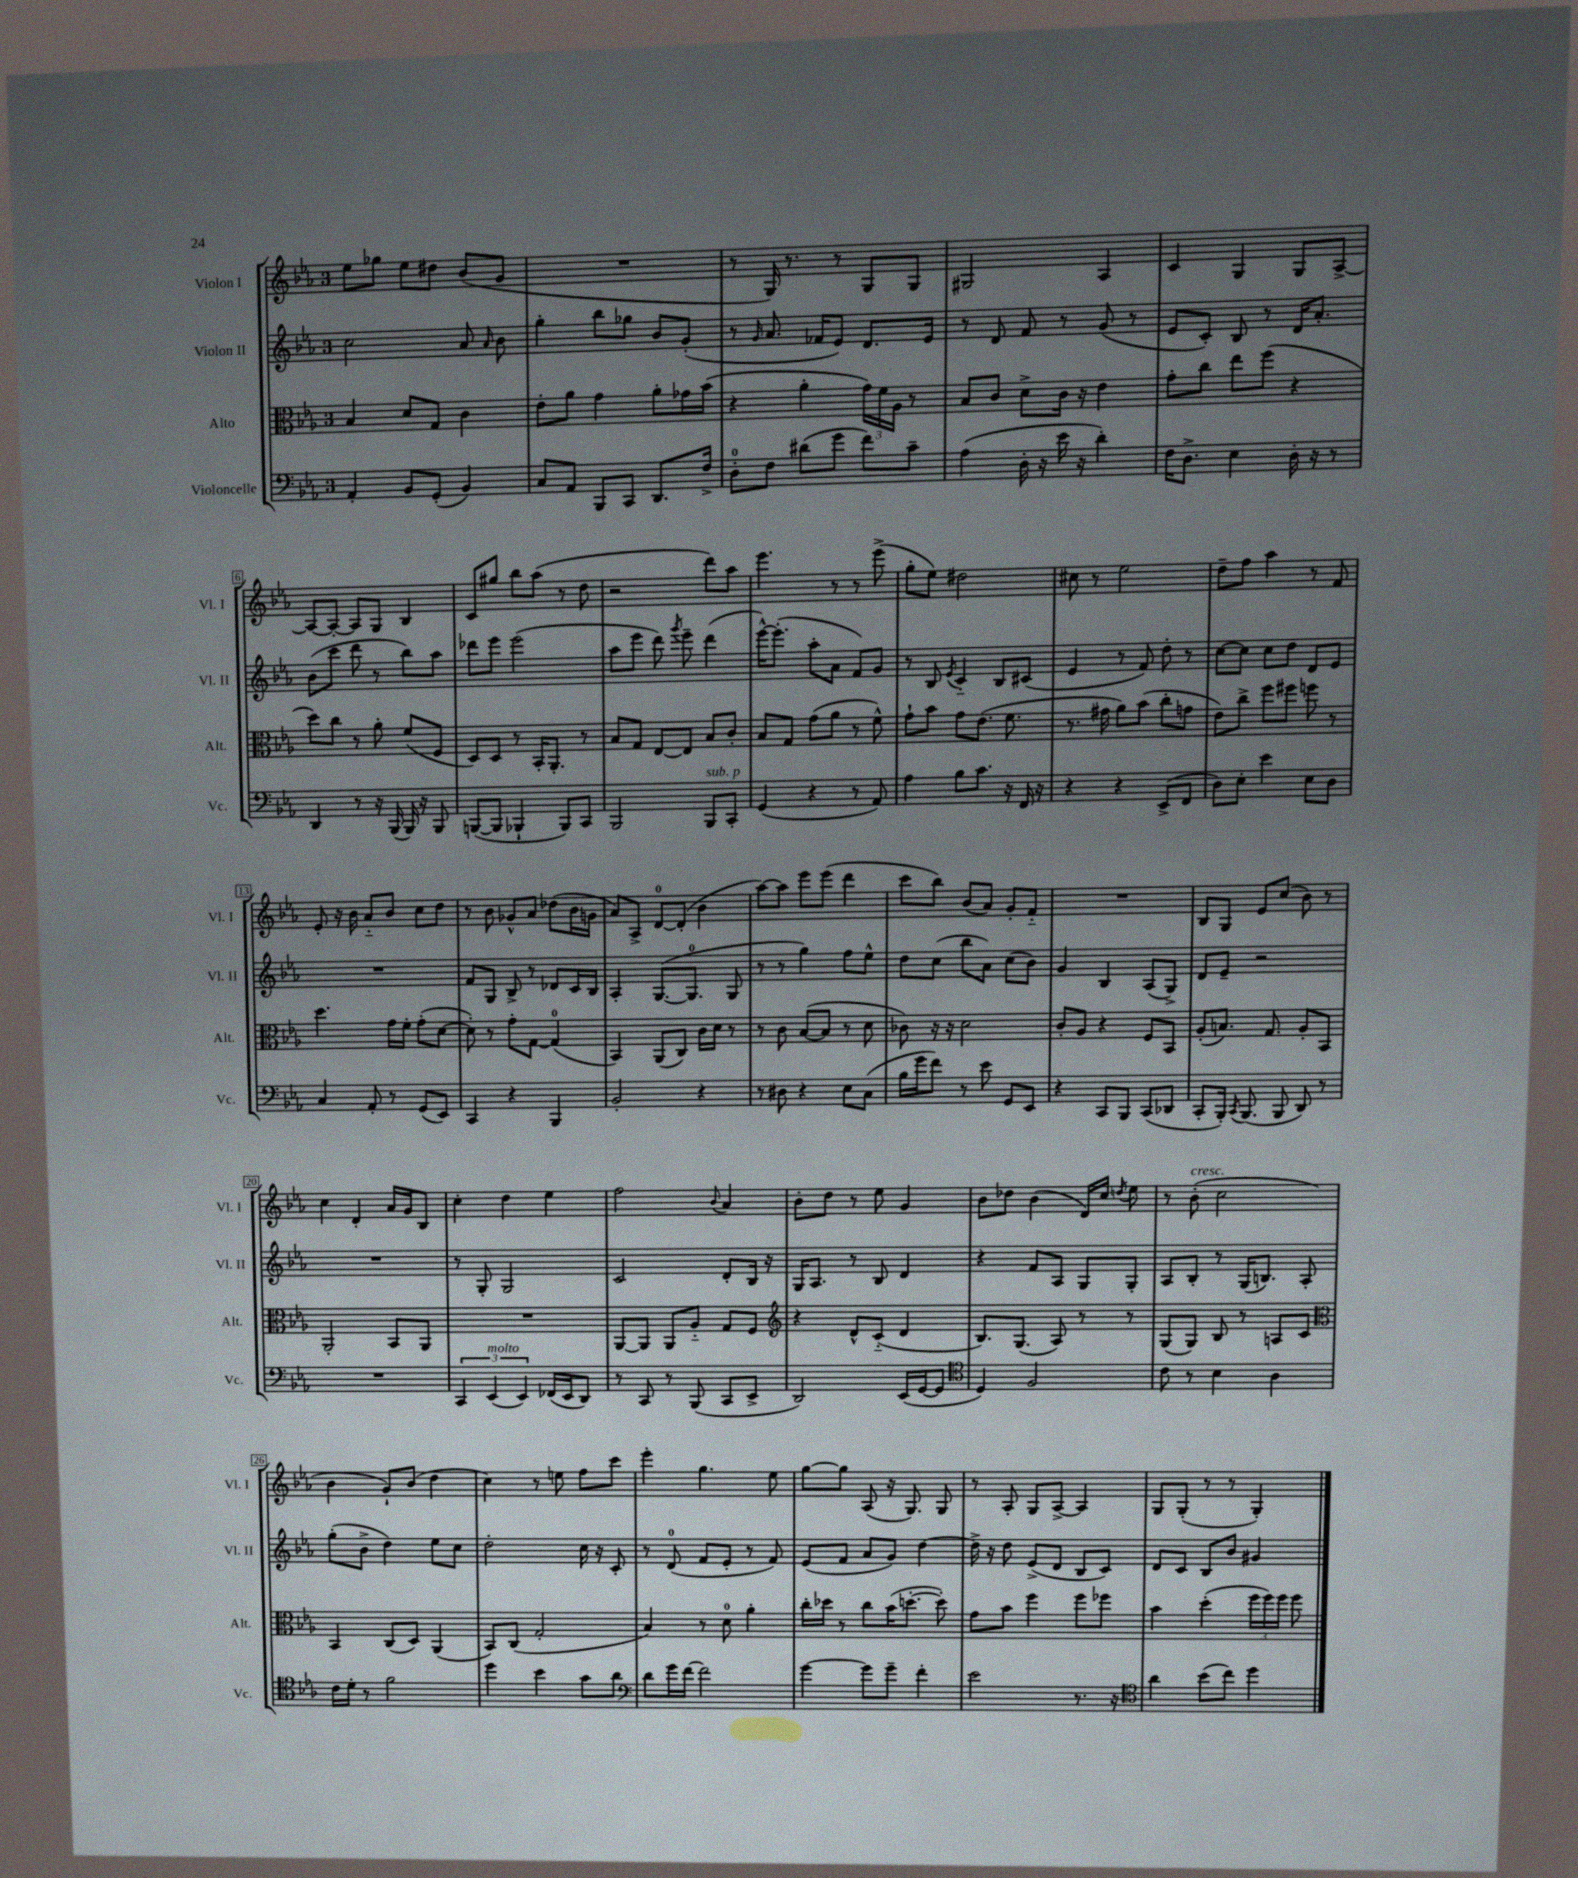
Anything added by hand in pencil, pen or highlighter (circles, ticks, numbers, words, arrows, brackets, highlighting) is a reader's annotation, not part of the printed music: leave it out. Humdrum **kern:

**kern	**kern	**kern	**kern
*staff4	*staff3	*staff2	*staff1
*clefF4	*clefC3	*clefG2	*clefG2
*k[b-e-a-]	*k[b-e-a-]	*k[b-e-a-]	*k[b-e-a-]
*M3/4	*M3/4	*M3/4	*M3/4
4AA-'/	4B-/	2cc\	8ee-\L
.	.	.	8gg-\J
8BB-/L	8d/L	.	8ee-\L
(8GG'/J	8G/J	.	8dd#\J
4BB-/)	4c\	8a-/	(8b-/L
.	.	16qqa-/	.
.	.	8b-\	8g/J
=	=	=	=
8C/L	8e-'\L	4gg'\	2.r
8AA-/J	8a-\J	.	.
8BBB-/L	4g\	8bb-\L	.
8CC/J	.	8gg-\J	.
8.DD/L	8a-'\L	8b-/L	.
.	16g-\L	(8g'/J	.
16F^/Jk	(16b-\JJ	.	.
=	=	=	=
8D'\L	4r	8r	8r
.	.	16qqg/	.
8F\J	.	8.a-/	16G/)
.	.	.	8.r
(8d#\L	4a-'\	.	.
.	.	16f-/LK	.
8g\J	.	8e-/J)	8r
8f\L)	24g\LL)	8.d/L	8G/L
.	24f\	.	.
.	24A-\JJ	.	.
8c~\J	8r	.	8G/J
.	.	16e-/Jk	.
=	=	=	=
(4A-\	8B-/L	8r	2G#/
.	8c/J	8d/	.
16D'\	8d^\L	8f/	.
16r	.	.	.
16e-\	16c\Jk	8r	.
16r	16r	.	.
4d'\)	4e-\	(8g/	4A-/
.	.	8r	.
=	=	=	=
16F\LK	8g'\L	8e-/L	4c/
8.D^\J	.	.	.
.	8cc\J	8c'/J)	.
4E-\	8ee-\L	8B-/	4G/
.	(8ff\J	8r	.
16D'\	4r	16d/LK	8G/L
16r	.	8.a-'/J	.
8r	.	.	[8A-^/J
=	=	=	=
4DD/	8dd\L)	(8b-\L	8A-/_L
.	8cc\J	8ccc\J	8A-'/_J
8r	8r	8ddd\	8A-/]L
16r	8a-'\	8r	8G/J
(16BBB-/	.	.	.
16BBB-/)	(8f/L	8bb-\L)	4B-/
16r	.	.	.
8BBB-/	8F/J	8aa-\J	.
=	=	=	=
([8BBB/L	8D/L)	8ddd-\L	8c/L
8BBB/]J	8D/J	8eee-\J	8gg#/J
4BBB-`/	8r	(2eee-\	8bb-\L
.	16BB-'/LK	.	(8aa-\J
.	8.AA-'/J	.	.
8BBB-/L)	.	.	8r
8CC/J	8r	.	8dd\
=	=	=	=
2BBB-/	8B-/L	8aa-\L	2r
.	8G/J	8eee-\J	.
.	[8E-/L	8ddd\)	.
.	.	8qggg/	.
.	8E-/]J	8eee-~\	.
8BBB-/L	8B-/L	(4ddd\	8ddd\L)
8CC'/J	8c'/J	.	8aa-\J
=	=	=	=
(4GG/	8B-/L	[16eee-^^\LK)	4.eee-\
.	.	(8.eee-'\]J	.
.	8G/J	.	.
4r	(8g\L	8aa-'\L	.
.	8a-\J	8a-\J	8r
8r	8r	8f/L)	8r
8AA-/)	8f^^\)	8g/J	(8eee-^\
=	=	=	=
4A-\	8g`\L	8r	8gg'\L
.	8b-\J	8B-/	8ee-\J)
.	.	8qe-/	.
8B-\L	8g\L	4c'~/	2dd#\
8.c\J	(8.e-\J	.	.
.	.	8B-/L	.
16r	8.f\	.	.
16FF/	.	(8c#/J	.
16r	.	.	.
=	=	=	=
4r	8.r	4e-/	8cc#\
.	.	.	8r
.	16g#\	.	.
4r	8a-\L)	8r	2ee-\
.	(8b-\J	8f/)	.
(8EE-^/L	8cc'\L	8dd'\	.
8FF/J	8g\J	8r	.
=	=	=	=
8D\L)	8e-\L)	[8cc\L	8dd~\L
8E-'\J	8cc^\J	8cc\]J	8ff\J
4e-\	8ff\L	8cc\L	4aa-\
.	8ff#\J	8dd\J	.
8E-\L	8ff\	8d/L	8r
8D\J	8r	8e-/J	8f/
=	=	=	=
4C/	4.dd\	2.r	8e-'/
.	.	.	16r
.	.	.	16b-\
8AA-'/	.	.	8a-'~/L
8r	16g\LL	.	8b-/J
.	16f'\JJ	.	.
(8GG/L	(8g'\L	.	8cc\L
8EE-/J)	[8d\J	.	8dd\J
=	=	=	=
4CC/	8d'\])	8f/L	8r
.	8r	8G/J	8b-\
4r	8g'\L	8B-^/	8g-^^/L
.	[8G\J	8r	8a-/J
4BBB-/	(4G/]	8d-/L	(8dd-\L
.	.	16c/L	16b-\L
.	.	16B-/JJ	16g\JJ
=	=	=	=
2BB-'/	4BB-/)	4A-'/	8a-/L)
.	.	.	8A-^/J
.	(8AA-/L	([8.G/L	[8d/L
.	8C/J)	.	(8d'/]J
.	.	8.G/]J	.
4r	16c\LL	.	4b-\
.	16d\JJ	.	.
.	8r	8G/	.
=	=	=	=
8r	8r	8r	[8aa-\L)
8D#\	8c\	8r	8aa-\]J
4r	([8B-/L	4gg\)	8eee-\L
.	8B-/]J	.	(8eee-\J
8E-\L	8r	8ff\L	4ddd\
(8C\J	8d\	8ee-^^\J	.
=	=	=	=
16B-\LL	8c-\)	8dd\L	8ccc\L
16g\J	.	.	.
8f\J)	16r	(8cc\J	8bb-\J)
.	16r	.	.
8r	2d\	8bb-\L	(8b-/L
8e-\	.	8a-\J)	8a-/J)
8GG/L	.	(8cc\L	8g'/L
8EE-/J	.	8b-\J)	8f'~/J
=	=	=	=
4r	8c'/L	4g/	2.r
.	8A-/J	.	.
8CC/L	4r	4B-/	.
8BBB-/J	.	.	.
(8CC/L	8F/L	(8A-/L	.
8DD-/J	8BB-/J	8G^/J)	.
=	=	=	=
8CC'/L	(8A-'/L	8d/L	8B-/L
16BBB-'/Jk)	8.B/J)	8e-~/J	8G/J
8qCC/	.	.	.
(8.BBB-/	.	.	.
.	.	2r	8e-/L
.	8.G/	.	.
8BBB-/	.	.	(8cc/J
8DD/)	8A-'/L	.	8b-\)
8r	8BB-/J	.	8r
=	=	=	=
2.r	2AA-'/	2.r	4cc\
.	.	.	4d'/
.	8BB-/L	.	16a-/LL
.	.	.	16g/J
.	8AA-/J	.	8B-/J
=	=	=	=
6CC/	2.r	8r	4cc'\
.	.	8G'/	.
(6EE-/	.	.	.
.	.	2G/	4dd\
6EE-/)	.	.	.
(16FF-/LL	.	.	4ee-\
16EE-/J	.	.	.
8DD/J)	.	.	.
=	=	=	=
8r	[8AA-/L	2c/	2ff\
8CC/	8AA-/]J	.	.
8r	8AA-/L	.	.
(8BBB-/	8A-'~/J	.	.
.	.	.	8qqb-/
8CC/L	8G/L	8d'/L	4a-/
8EE-^/J	8F/J	16B-/Jk	.
.	.	16r	.
=	=	=	=
*	*clefG2	*	*
2DD/)	4r	16G/LK	8b-'\L
.	.	8.A-/J	.
.	.	.	8dd\J
.	8d^^/L	8r	8r
.	(8c'~/J	8B-/	8ee-\
(16EE-/LL	4d/	4d/	4g/
[16GG/J	.	.	.
8GG/]J	.	.	.
=	=	=	=
*clefC4	*	*	*
4D/)	8.B-/L)	4r	8b-\L
.	.	.	8dd-\J
.	(8.G/J	.	.
2F/	.	8f/L	(4b-\
.	8A-/)	8A-/J	.
.	8r	8G/L	16d/LL)
.	.	.	16cc/JJ
.	.	.	8qdd/
.	8r	8G'/J	8ee-\
=	=	=	=
8c\	(8G/L	8A-/L	8r
8r	8G/J)	8B-'/J	(8b-'\
4B-\	8B-/	8r	2cc\
.	8r	(16G/LK	.
.	.	8.B/J)	.
4A-\	8A/L	.	.
.	8c/J	8A-'/	.
=	=	=	=
*	*clefC3	*	*
16c\LL	4BB-/	(8gg'\L	4b-\
16d'\JJ	.	.	.
8r	.	8b-^\J	.
2f\	(8C/L	4dd\)	8g`/L)
.	8D/J)	.	(8b-/J
.	(4AA-/	8ee-\L	4dd\
.	.	8cc\J	.
=	=	=	=
4dd\	8BB-/L)	2dd'\	4cc\)
.	(8C/J	.	.
4b-\	2G'/	.	8r
.	.	.	8ee\
8g\L	.	16cc\	8ff\L
.	.	16r	.
8a-\J	.	8c'/	8ccc\J
=	=	=	=
*clefF4	*	*	*
8d\L	4B-/)	8r	4eee-'\
16g\L	.	(8d/	.
[16f\JJ	.	.	.
2f\]	8r	8f/L	4.gg\
.	8d\	8e-'/J	.
.	4a-'\	8r	.
.	.	8f/)	8ee-\
=	=	=	=
[4g\	16cc'\LL	(8e-/L	[8gg\L
.	16dd-\JJ	.	.
.	8r	8f/J	8gg\]J
8g\]L	8cc\L	8a-/L	(8A-/
8g~\J	(16b-\K	8g/J)	16r
.	[8.dd'\J	.	8.G/)
4f'\	.	[4dd\	.
.	8dd'\])	.	8G/
=	=	=	=
2e-\	8g\L	16dd^\]	8r
.	.	16r	.
.	8b-\J	8dd\	8A-'/
.	4ff\	(8e-^/L	8G/L
.	.	8d/J	[8A-^/J
8.r	8ff\L	8B-/L	4A-/]
.	8ff-\J	8c/J)	.
16r	.	.	.
=	=	=	=
*clefC4	*	*	*
4a-\	4b-\	8d/L	8G/L
.	.	8c/J	(8G'/J
(8b-\L	(4dd'\	8B-/L	8r
8cc\J)	.	8b-/J	8r
4dd\	24ff\LL	4g#/	4G'/)
.	24ff\)	.	.
.	24ff\JJ	.	.
.	8ff\	.	.
==	==	==	==
*-	*-	*-	*-
